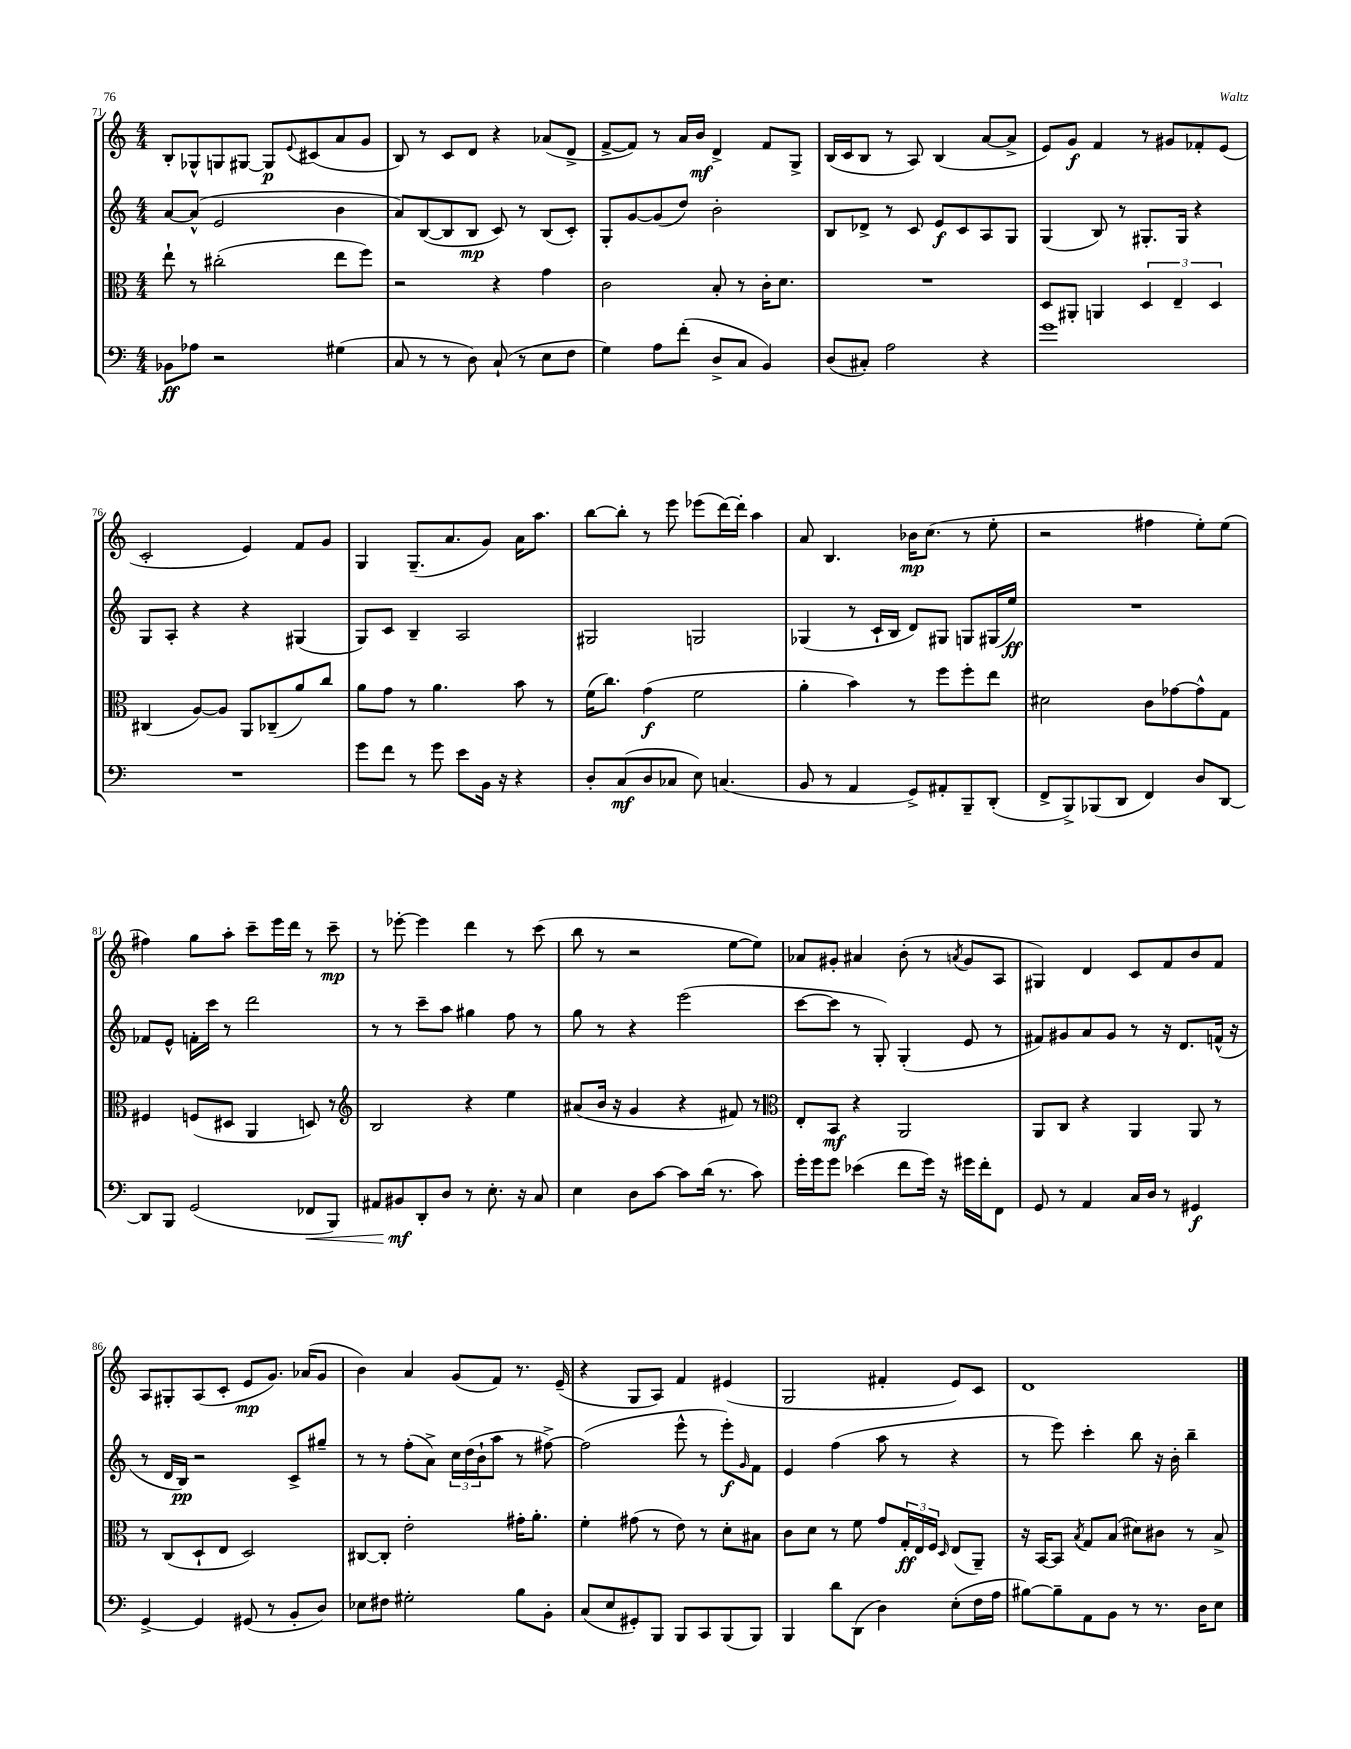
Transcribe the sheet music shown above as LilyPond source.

<<
\new StaffGroup <<
\new Staff = "s0" {
    \clef treble \key c \major \numericTimeSignature \time 4/4
    b8-. ges8-^ g8 gis8~ gis8\p \appoggiatura { e'8 } cis'8( a'8 g'8 |
    b8) r8 c'8 d'8 r4 aes'8( d'8-> |
    f'8~-> f'8) r8 a'16 b'16\mf d'4-> f'8 g8-> |
    b16( c'16 b8 r8 a8) b4( a'8~ a'8-> |
    e'8) g'8\f f'4 r8 gis'8 fes'8-. e'8( |
    c'2-. e'4) f'8 g'8 |
    g4 g8.--( a'8. g'8) a'16 a''8. |
    b''8~ b''8-. r8 e'''8 ees'''8( d'''16~) d'''16-. a''4 |
    a'8 b4. bes'16\mp c''8.( r8 e''8-. |
    r2 fis''4 e''8-.) e''8( |
    fis''4) g''8 a''8-. c'''8-- e'''16 d'''16 r8 c'''8--\mp |
    r8 ees'''8~-. ees'''4 d'''4 r8 c'''8( |
    b''8 r8 r2 e''8~ e''8) |
    aes'8 gis'8-. ais'4 b'8-.( r8 \acciaccatura { a'8 } gis'8 a8 |
    gis4) d'4 c'8 f'8 b'8 f'8 |
    a8 gis8-. a8( c'8-. e'8\mp g'8.) aes'16( g'8 |
    b'4) a'4 g'8( f'8) r8. e'16--( |
    r4 g8 a8) f'4 eis'4( |
    g2 fis'4-. e'8) c'8 |
    d'1 \bar "|." |
}
\new Staff = "s1" {
    \clef treble \key c \major \numericTimeSignature \time 4/4
    a'8~ a'8-^( e'2 b'4 |
    a'8) b8~( b8 b8\mp c'8) r8 b8( c'8-.) |
    g8-. g'8~ g'8( d''8) b'2-. |
    b8 des'8-> r8 c'8 e'8\f c'8 a8 g8 |
    g4( b8) r8 gis8.-. gis16 r4 |
    g8 a8-. r4 r4 gis4( |
    g8) c'8 b4-- a2 |
    gis2 g2 |
    ges4( r8 c'16-! b16 d'8) gis8 g8 gis16( e''16\ff) |
    R1 |
    fes'8 e'8-^ f'16-. c'''16 r8 d'''2 |
    r8 r8 c'''8-- a''8 gis''4 f''8 r8 |
    g''8 r8 r4 e'''2( |
    c'''8~ c'''8 r8 g8-.) g4-.( e'8 r8 |
    fis'8) gis'8 a'8 gis'8 r8 r16 d'8. f'16-^( r16 |
    r8 d'16 b16\pp) r2 c'8-> gis''8-- |
    r8 r8 f''8-.( a'8->) \tuplet 3/2 { c''16 d''16( b'16-! } a''8 r8 fis''8~->) |
    fis''2( e'''8-^ r8 e'''8-.\f) \grace { g'16 } f'8 |
    e'4 f''4( a''8 r8 r4 |
    r8 e'''8) c'''4-. b''8 r16 b'16-. b''4-- \bar "|." |
}
\new Staff = "s2" {
    \clef alto \key c \major \numericTimeSignature \time 4/4
    e''8-! r8 cis''2-.( e''8 f''8) |
    r2 r4 g'4 |
    c'2 b8-. r8 c'16-. d'8. |
    R1 |
    d8 ais,8-. a,4 \tuplet 3/2 { d4 e4-- d4 } |
    cis4( a8~) a8 a,8 ces8--( a'8) c''8 |
    a'8 g'8 r8 a'4. b'8 r8 |
    f'16( c''8.) g'4\f( f'2 |
    a'4-. b'4) r8 f''8 f''8-. e''8 |
    dis'2 c'8 ges'8~ ges'8-^ g8 |
    fis4 f8( dis8 a,4 d8) r8 |
    \clef treble b2 r4 e''4 |
    ais'8( b'16 r16 g'4 r4 fis'8) r8 |
    \clef alto e8-. b,8\mf r4 a,2 |
    a,8 c8 r4 a,4 a,8 r8 |
    r8 c8( d8-! e8 d2) |
    cis8~ cis8-. e'2-. gis'16-. a'8.-. |
    f'4-. gis'8( r8 e'8) r8 d'8-. bis8 |
    c'8 d'8 r8 f'8 g'8 \tuplet 3/2 { g16-.\ff e16 f16 } \grace { d16 } e8( a,8--) |
    r16 b,16~ b,8 \acciaccatura { b8 } g8 b8( dis'8) cis'8 r8 b8-> \bar "|." |
}
\new Staff = "s3" {
    \clef bass \key c \major \numericTimeSignature \time 4/4
    bes,8\ff aes8 r2 gis4( |
    c8 r8 r8 d8) c8-!( r8 e8 f8 |
    g4) a8 f'8-.( d8-> c8 b,4) |
    d8( cis8-.) a2 r4 |
    g'1 |
    R1 |
    g'8 f'8 r8 g'8 e'8 b,16 r16 r4 |
    d8-. c8\mf( d8 ces8 e8) c4.( |
    b,8 r8 a,4 g,8->) ais,8-. b,,8-- d,8-.( |
    f,8-> b,,8->) bes,,8( d,8 f,4) d8 d,8~ |
    d,8 b,,8 g,2( fes,8\< b,,8) |
    ais,8 bis,8\mf\! d,8-. d8 r8 e8.-. r16 c8 |
    e4 d8 c'8~ c'8 d'16( r8. c'8) |
    g'16-. g'16 g'8 ees'4( f'8 g'16) r16 gis'16 f'16-. f,8 |
    g,8 r8 a,4 c16 d16 r8 gis,4\f |
    g,4~-> g,4 gis,8( r8 b,8-. d8) |
    ees8 fis8 gis2-. b8 b,8-. |
    c8( e8 gis,8-.) b,,8 b,,8 c,8 b,,8( b,,8) |
    b,,4 d'8 d,8( d4) e8-.( f16 a16 |
    bis8~) bis8-- a,8 b,8 r8 r8. d16 e8 \bar "|." |
}
>>
>>
\layout { \context { \Score currentBarNumber = #71 } }
